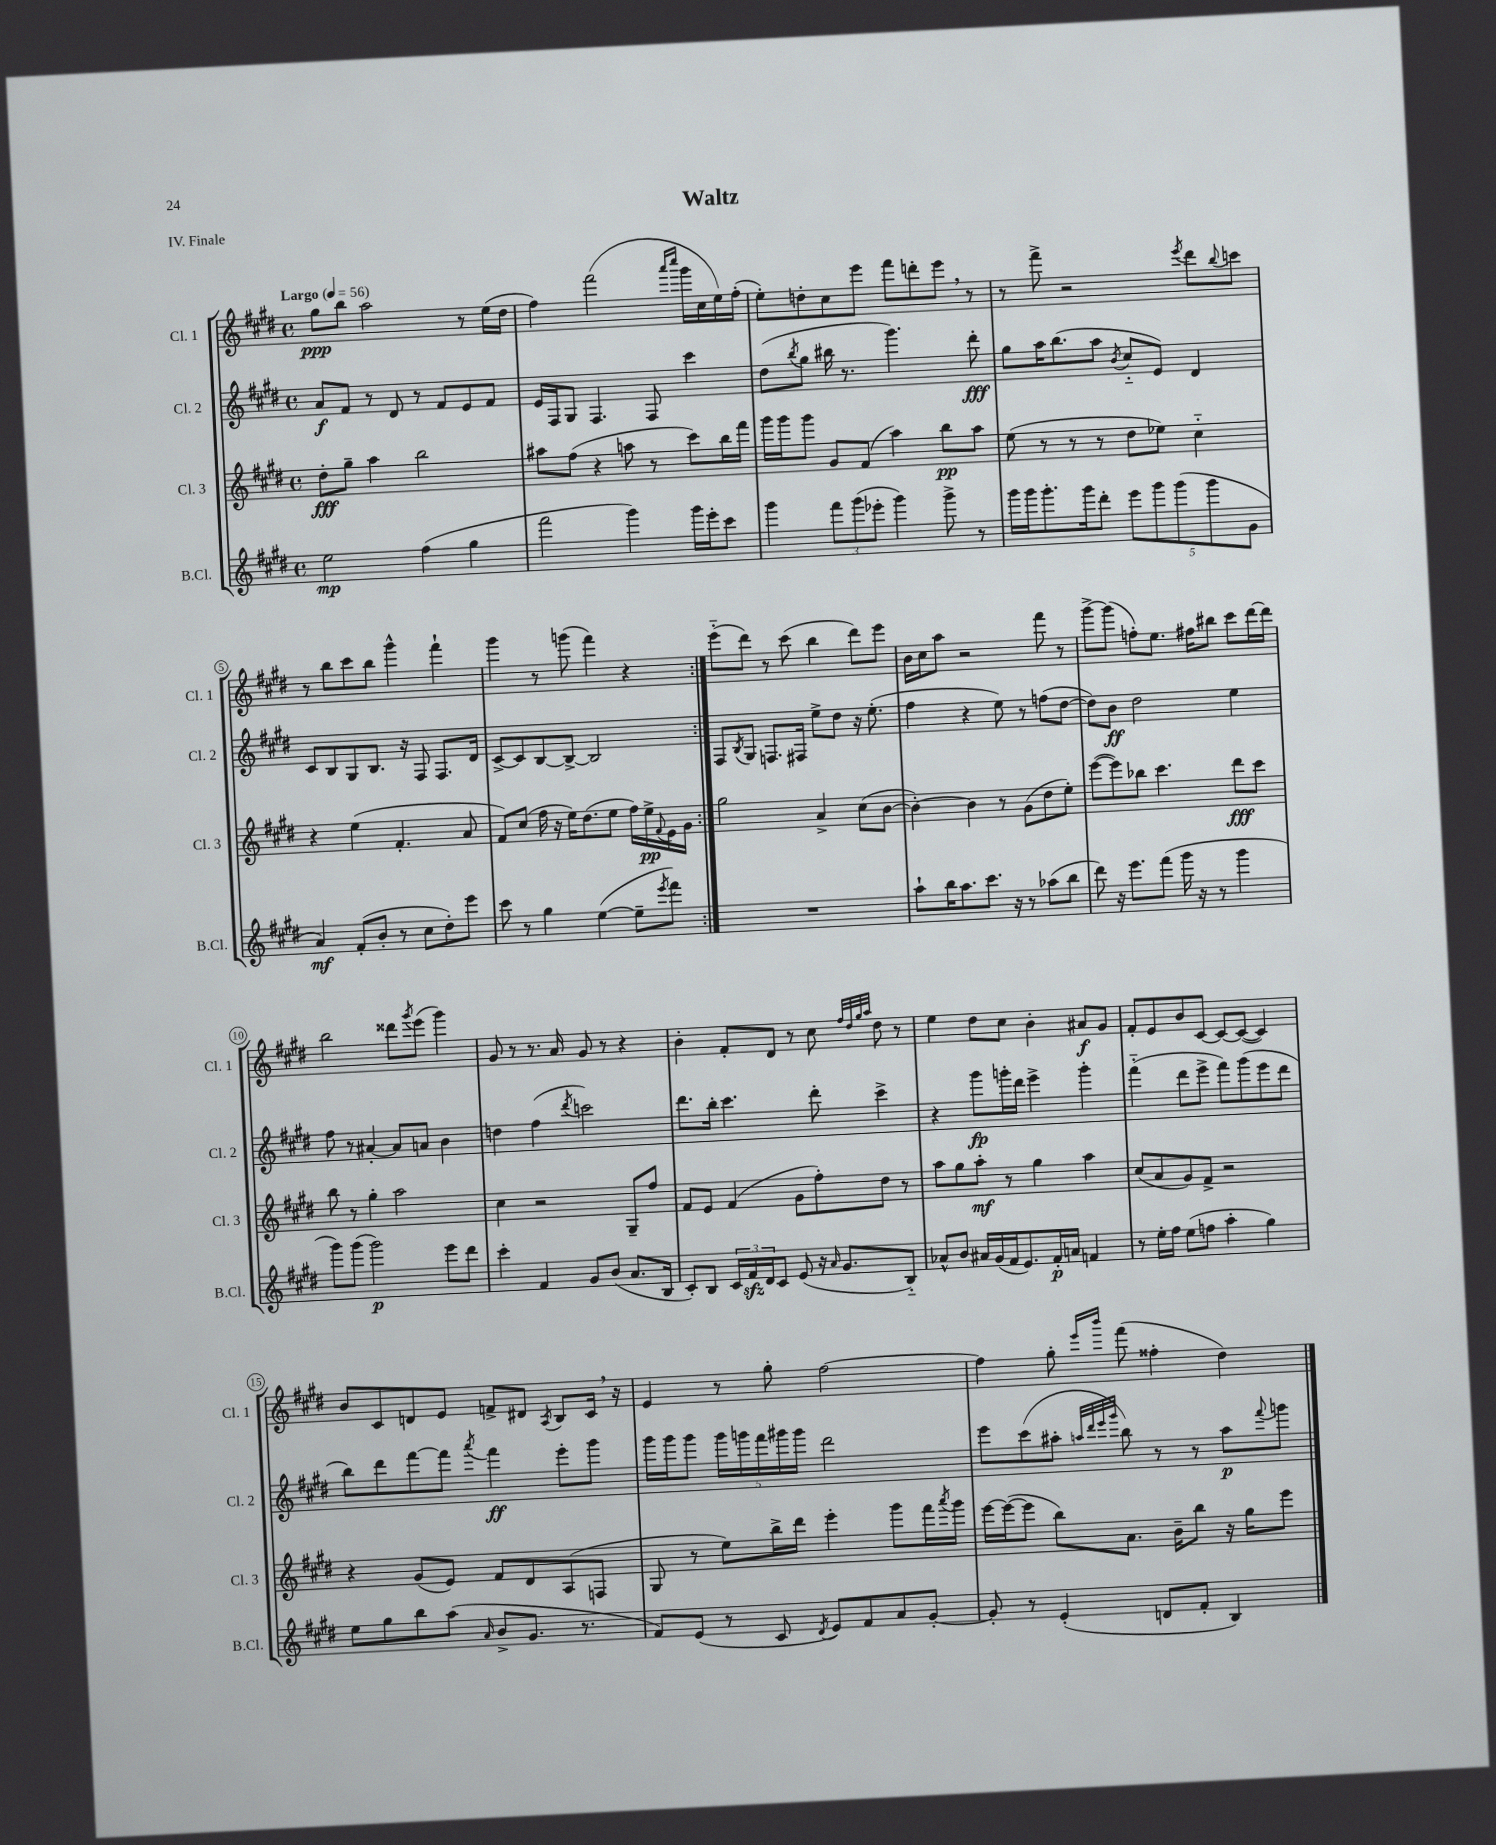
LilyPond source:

\header { title = "Waltz" piece = "IV. Finale" }
<<
\new StaffGroup <<
\new Staff = "s0" \with { instrumentName = "Cl. 1" shortInstrumentName = "Cl. 1" } {
    \clef treble \key e \major \defaultTimeSignature \time 4/4 \tempo "Largo" 4 = 56
    \repeat volta 2 { gis''8\ppp b''8 a''2 r8 e''16( dis''16 |
    fis''4) fis'''2( \grace { a'''16 cis''''16 } gis'''16 cis''16 e''16) fis''16-.( |
    e''8-.) d''8-. cis''8 e'''8 fis'''8 d'''8-. e'''8 \breathe r8 |
    r8 fis'''8-> r2 \acciaccatura { e'''8 } dis'''8 \appoggiatura { b''8 } c'''8 |
    r8 b''8 cis'''8 b''8 gis'''4-^ fis'''4-! |
    gis'''4 r8 g'''8( fis'''4) r4 | }
    e'''8-_( dis'''8) r8 cis'''8( b''4 dis'''8) e'''8 |
    b'16 cis''16 a''8 r2 fis'''8 r8 |
    gis'''8~-> gis'''8( f''8-.) e''8. fis''16 bis''8 cis'''8 dis'''16~ dis'''16 |
    b''2 disis'''8 \acciaccatura { gis'''8 } e'''8( gis'''4) |
    gis'8 r8 r8. a'16 gis'8 r8 r4 |
    b'4-. fis'8-. dis'8 r8 cis''8 \grace { fis''32 dis''32 gis''32 a''32 } dis''8 r8 |
    e''4 dis''8 cis''8 b'4-. ais'8\f gis'8 |
    fis'8-. e'8 b'8 cis'8~ cis'8~ cis'8~( cis'4) |
    b'8 cis'8 d'8 e'8 f'8-> dis'8 \acciaccatura { a8 } b8 cis'16 \breathe r16 |
    e'4 r8 gis''8-. fis''2~ |
    fis''4 gis''8-. \grace { e'''16 b'''16 } fis'''8( fisis''4-. dis''4) \bar "|." |
}
\new Staff = "s1" \with { instrumentName = "Cl. 2" shortInstrumentName = "Cl. 2" } {
    \clef treble \key e \major \defaultTimeSignature \time 4/4
    \repeat volta 2 { a'8\f fis'8 r8 dis'8 r8 fis'8 e'8 fis'8 |
    e'16 fis16 gis8 fis4. fis8 cis'''4 |
    dis''8( \acciaccatura { b''8 } gis''8 bis''16 r8. gis'''4.) dis'''8-.\fff |
    gis''8 a''16 b''8.( a''8 \acciaccatura { b'8 } cis''8-_ e'8) dis'4 |
    cis'8 b8 gis8 b8. r16 fis8 fis8. dis'16 |
    cis'8~-> cis'8 b8~ b8~-> b2 | }
    fis8 \acciaccatura { b8 } gis8 f8. fis16 e''8-> dis''8 r16 e''8.-.( |
    fis''4 r4 e''8) r8 f''8( dis''8~ |
    dis''8) b'8\ff dis''2 e''4 |
    fis''8 r8 ais'4~-. ais'8 a'8 b'4 |
    d''4 fis''4( \acciaccatura { dis'''8 } c'''2) |
    dis'''8. b''16-. cis'''4. dis'''8-. cis'''4-> |
    r4 gis'''8\fp g'''16-. dis'''16 e'''4-> g'''4-. |
    fis'''4-_( dis'''8 e'''8-> fis'''8) gis'''8( e'''8 dis'''8 |
    b''8) dis'''8 fis'''8~ fis'''8 \acciaccatura { a'''8 } fis'''4\ff e'''8-. gis'''8 |
    gis'''16 gis'''16 gis'''8 \tuplet 5/4 { gis'''16 g'''16 fis'''16 gis'''16 gis'''16 } dis'''2 |
    e'''8 cis'''8( ais''8-. \grace { a''32 dis'''32 e'''32 gis'''32 } b''8) r8 r8 a''8\p \appoggiatura { fis'''8 } g'''8 \bar "|." |
}
\new Staff = "s2" \with { instrumentName = "Cl. 3" shortInstrumentName = "Cl. 3" } {
    \clef treble \key e \major \defaultTimeSignature \time 4/4
    \repeat volta 2 { dis''8-.\fff gis''8-- a''4 b''2 |
    ais''8 fis''8( r4 a''8 r8 cis'''8) b''16 fis'''16 |
    gis'''16 gis'''16 gis'''8 gis'8 fis'8( a''4) b''8\pp a''8 |
    e''8( r8 r8 r8 dis''8 ees''8) cis''4-_ |
    r4 e''4( fis'4.-. a'8 |
    fis'8) cis''8( fis''16 r16 e''16) dis''8.( e''8 fis''16) e''16->\pp \appoggiatura { fis'8 } e'16 gis'16 | }
    gis''2 a'4-> cis''8( b'8~ |
    b'4~-.) b'4 r8 gis'8( dis''8 e''8-.) |
    e'''8~( e'''8) bes''8 cis'''4. dis'''8\fff cis'''8 |
    b''8 r8 gis''4-. a''2 |
    cis''4 r2 gis8-- fis''8 |
    fis'8 e'8 fis'4( gis'8 fis''8-.) dis''8 r8 |
    a''8 gis''8 a''8-.\mf r8 gis''4 a''4 |
    cis''8( a'8 gis'8) fis'8-> r2 |
    r4 gis'8( e'8) fis'8 dis'8 a8( f8 |
    gis8 r8 e''8) b''16-> dis'''16 e'''4-. gis'''8 fis'''16 \acciaccatura { a'''8 } gis'''16 |
    e'''16~ e'''16~( e'''8 b''8) a'8. b'16-- b''8 r16 gis''16 e'''8 \bar "|." |
}
\new Staff = "s3" \with { instrumentName = "B.Cl." shortInstrumentName = "B.Cl." } {
    \clef treble \key e \major \defaultTimeSignature \time 4/4
    \repeat volta 2 { e''2\mp fis''4( gis''4 |
    fis'''2 gis'''4) gis'''16 e'''16-. cis'''8 |
    gis'''4 \tuplet 3/2 { fis'''8 gis'''8( ees'''8-. } gis'''4) gis'''8-> r8 |
    gis'''16 gis'''16 gis'''8.-. gis'''16 dis'''8-. \tuplet 5/4 { e'''8 gis'''8 gis'''8( gis'''8 gis'8 } |
    a'4\mf) fis'8-.( b'8-. r8 cis''8 dis''8-.) e'''8 |
    cis'''8 r8 gis''4 e''4~( e''8-- \acciaccatura { e'''8 } fis'''8) | }
    R1 |
    a''8-! b''16 a''8. cis'''8. r16 r8 aes''8( b''8 |
    dis'''8) r16 e'''8. fis'''8( gis'''16 r16 r8 gis'''4 |
    gis'''8) gis'''8( gis'''2\p) e'''8 dis'''8 |
    cis'''4-. fis'4 gis'8 b'8( a'8. b16 |
    cis'8-.) b8 \tuplet 3/2 { cis'16 fis'16\sfz dis'16 } cis'8 e'8( r16 \grace { a'16 } gis'8. b8-_) |
    aes'8-^ b'8 ais'16 gis'16( fis'16 e'8.) fis'16-.\p a'16 f'4 |
    r8 e''16-. fis''16 e''8( f''8 a''4-. gis''4) |
    e''8 gis''8 b''8 a''8( \grace { a'16 } b'8-> gis'8. r8. |
    fis'8) e'8( r8 cis'8 \acciaccatura { dis'8 } e'8) fis'8 a'8 gis'8~-. |
    gis'8-. r8 e'4-.( d'8 fis'8-. b4) \bar "|." |
}
>>
>>
\layout { \context { \Score \override BarNumber.stencil = #(make-stencil-circler 0.1 0.3 ly:text-interface::print) } }
